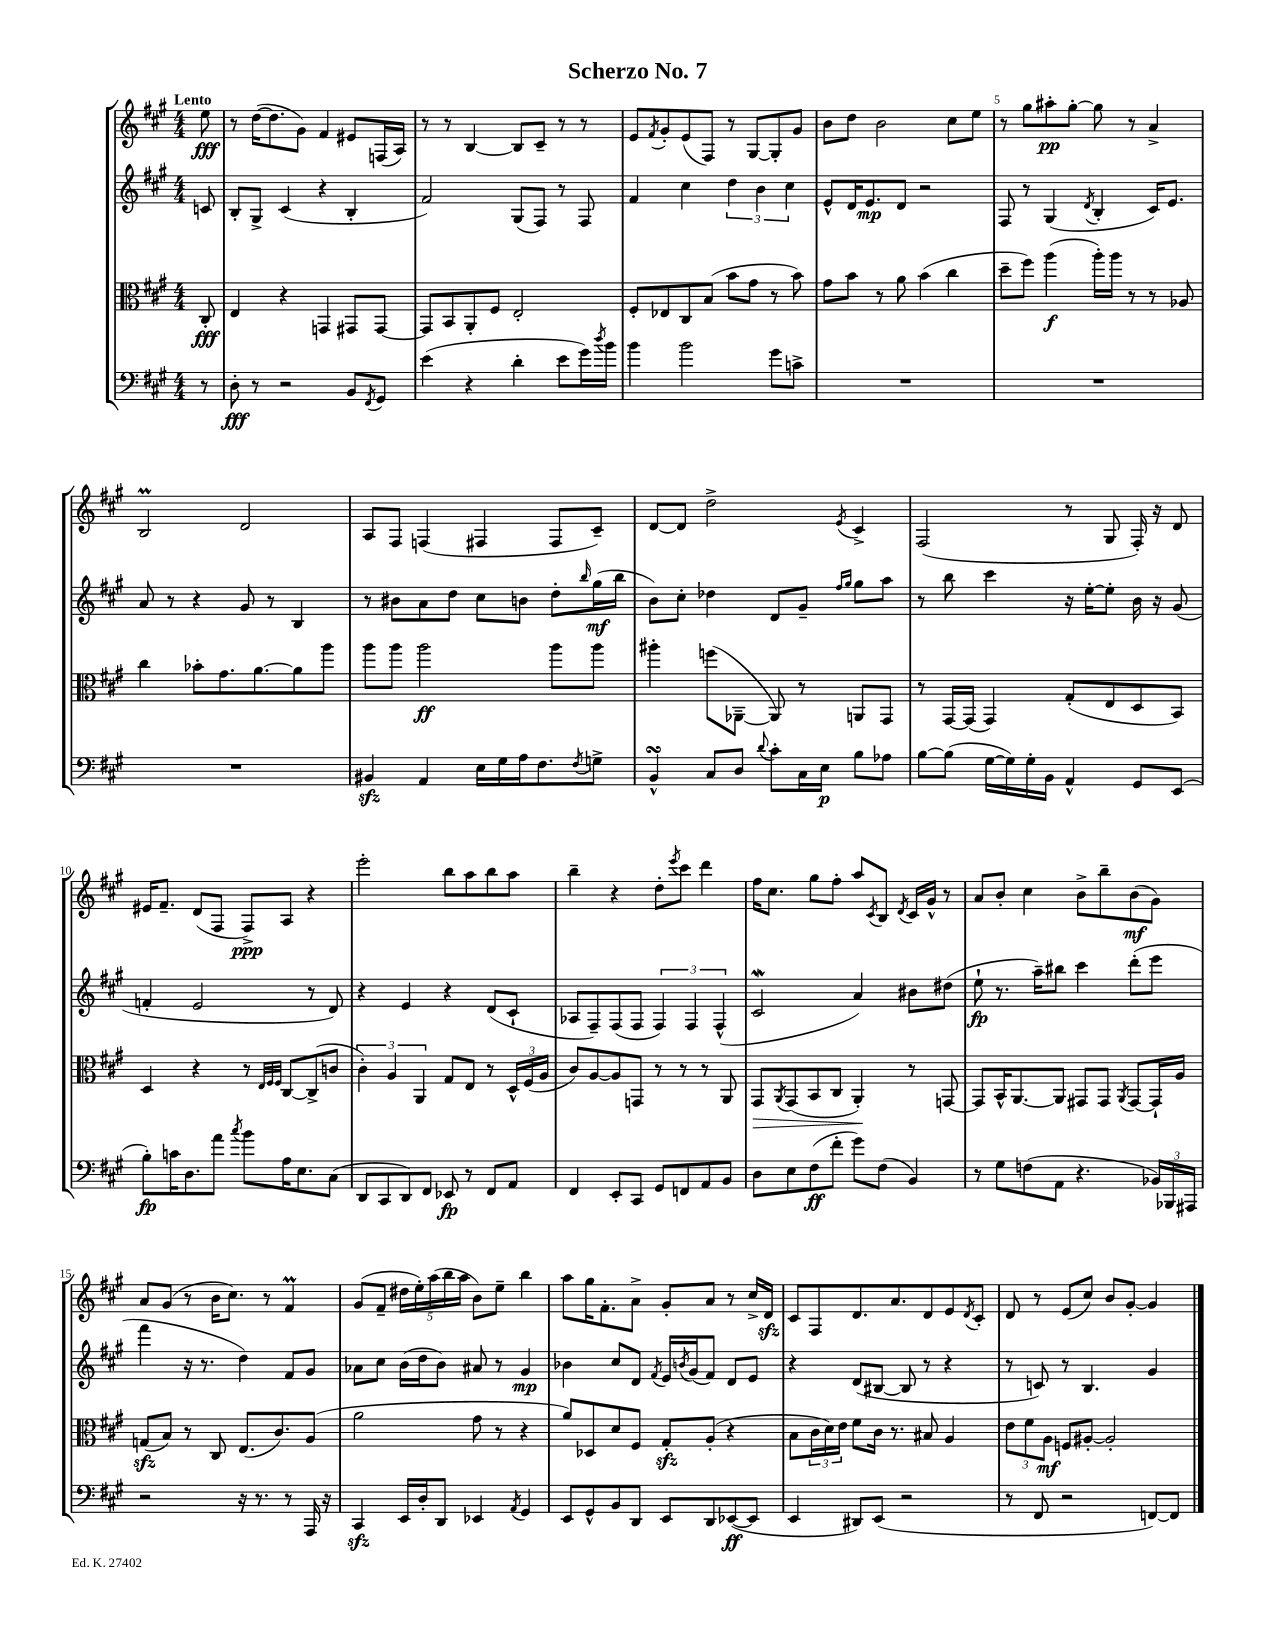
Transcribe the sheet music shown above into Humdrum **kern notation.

**kern	**kern	**kern	**kern
*staff4	*staff3	*staff2	*staff1
*clefF4	*clefC3	*clefG2	*clefG2
*k[f#c#g#]	*k[f#c#g#]	*k[f#c#g#]	*k[f#c#g#]
*M4/4	*M4/4	*M4/4	*M4/4
8r	8C#'	8c	8ee
=	=	=	=
8D'	4E	8B'	8r
8r	.	8G#^	([16dd
.	.	.	8.dd]
2r	4r	(4c#	.
.	.	.	8g#)
.	4GG	4r	4f#
8BB	8GG#	4B'	8e#
8qFF#	.	.	.
8GG#	[8GG#	.	(16F
.	.	.	16A)
=	=	=	=
(4e	8GG#]	2f#)	8r
.	8BB	.	8r
4r	8AA'	.	[4B
.	8F#	.	.
4d'	2E'	(8G#	8B]
.	.	8F#)	8c#~
8e	.	8r	8r
16g#)	.	8F#	8r
8qdd	.	.	.
16b	.	.	.
=	=	=	=
4b	8F#'	4f#	8e
.	.	.	8qf#
.	8E-	.	8g#'
2b	8C#	4cc#	(8e
.	(8B	.	8F#)
.	8b	6dd	8r
.	8g#	.	[8G#
.	.	6b	.
8g#	8r	.	8G#']
.	.	6cc#	.
8c^	8b)	.	8g#
=	=	=	=
1r	8g#	8e^^	8b
.	8b	16d	8dd
.	.	8.e	.
.	8r	.	2b
.	8a	8d	.
.	(4b	2r	.
.	4cc#	.	8cc#
.	.	.	8ee
=	=	=	=
1r	8dd~	8F#	8r
.	8ff#)	8r	8gg#
.	(4aa	(4G#	8aa#'
.	.	.	[8gg#'
.	.	8qd	.
.	16aa')	4B'	8gg#]
.	16aa	.	.
.	8r	.	8r
.	8r	16c#)	4a^
.	.	8.e	.
.	8A-	.	.
=	=	=	=
1r	4cc#	8a	2B
.	.	8r	.
.	8b-'	4r	.
.	8.g#	.	.
.	.	8g#	2d
.	[8.a	.	.
.	.	8r	.
.	8a]	4B	.
.	8aa	.	.
=	=	=	=
4BB#	8aa	8r	8A
.	8aa	8b#	8F#
4AA	2aa	8a	(4F
.	.	8dd	.
16E	.	8cc#	4F#
16G#	.	.	.
16A	.	8b	.
8.F#	.	.	.
.	8aa	8dd'	8F#
8qF#	.	16qqbb	.
8G^	8aa	(16gg#	8c#~)
.	.	16bb	.
=	=	=	=
4BB^^	4aa#'	8b)	[8d
.	.	8cc#'	8d]
8C#	(8ff	4dd-	2dd^
8D	[8AA-~	.	.
8qqd	.	.	.
8c#'	8AA-])	8d	.
16C#	8r	8g#~	.
16E	.	.	.
.	.	16qqff#	.
.	.	16qqgg#	8qe
8B	8AA	8gg#	4c#^
8A-	8GG#	8aa	.
=	=	=	=
[8B	8r	8r	(2F#
(8B]	[16GG#	8bb	.
.	(16GG#]	.	.
[16G#	4GG#)	4ccc#	.
16G#])	.	.	.
16G#'	.	.	.
16BB	.	.	.
4AA^^	(8G#'	16r	8r
.	.	[16ee'	.
.	8E	8ee']	8G#
8GG#	8D	16b	16F#')
.	.	16r	16r
(8EE	8BB)	(8g#	8d
=	=	=	=
8B')	4D	4f'	16e#
.	.	.	8.f#~
16c	.	.	.
8.D	.	.	.
.	4r	2e	(8d
8a	.	.	8F#
8qcc#	.	.	.
8b	8r	.	8F#^)
.	32qqE	.	.
.	32qqF#	.	.
.	32qqF#	.	.
16A	[8C#	.	8A
8.E	.	.	.
.	(8C#^]	8r	4r
(8C#	8c	8d)	.
=	=	=	=
8DD	6c#')	4r	2eee'
8CC#	.	.	.
.	6A	.	.
8DD)	.	4e	.
.	6AA	.	.
8FF#	.	.	.
8EE-	8G#	4r	8bb
8r	8E	.	8aa
8FF#	8r	(8d	8bb
8AA	24D^^	8c#`	8aa
.	(24F#	.	.
.	24A	.	.
=	=	=	=
4FF#	8c#)	8A-	4bb~
.	[8A	8F#~)	.
8EE'	8A]	(8F#	4r
8CC#	8GG	8F#	.
8GG#	8r	6F#)	8dd'
.	.	.	8qeee
8FF	8r	.	8ccc#
.	.	6F#	.
8AA	8r	.	4ddd
.	.	(6F#^^	.
8BB	8AA	.	.
=	=	=	=
8D	8GG#	2c#	16ff#
.	.	.	8.cc#
.	8qAA	.	.
8E	(8GG#	.	.
(8F#	8BB	.	8gg#
8f#'	8C#	.	8ff#'
8g#)	4AA')	4a)	8aa
.	.	.	8qc#
(8F#	.	.	8B
.	.	.	8qd
4BB)	8r	8b#	16c#
.	.	.	16g#^^
.	[8GG	(8dd#	8r
=	=	=	=
8r	8GG]	8ee`	8a
8G#	16BB^^	8.r	8b'
.	[8.AA	.	.
(8F	.	.	4cc#
.	.	16aa~)	.
8AA	8AA]	8bb#	.
4.r	8GG#	4ccc#	8b^
.	8GG#	.	8bb~
.	8qAA	.	.
.	[8GG#	(8ddd'	(8b
24BB-)	16GG#`]	8eee	8g#)
24BBB-	.	.	.
.	16A	.	.
24AAA#	.	.	.
=	=	=	=
2r	(8G	4fff#	8a
.	8B)	.	(8g#
.	8r	16r	8r
.	.	8.r	.
.	8C#	.	16b
.	.	.	8.cc#)
16r	(8.E	4dd)	.
8.r	.	.	.
.	.	.	8r
.	8.c#)	.	.
8r	.	8f#	4f#
16AAA	(8A	8g#	.
16r	.	.	.
=	=	=	=
4CC#	2a	8a-	(8g#
.	.	8cc#	8f#~
16EE	.	(16b	20dd#
.	.	.	20ee')
16D'	.	16dd	.
.	.	.	(20aa
8DD	.	8b)	.
.	.	.	20bb
.	.	.	20aa
4EE-	8g#	8a#	8b)
.	8r	8r	8ee~
8qAA	.	.	.
4GG#	4r	4g#	4bb
=	=	=	=
8EE	8a)	4b-	8aa
8GG#^^	8D-	.	16gg#
.	.	.	8.f#'
8BB	8d	8cc#	.
8DD	8F#	8d	8a^
.	.	8qf#	.
8EE	8G#'	16e	8g#'
.	.	8qb	.
.	.	(16g#	.
8DD	(8A'	8f#)	8a
([8EE-	4r	8d	8r
8EE-]	.	8e	16cc#^
.	.	.	16d
=	=	=	=
4EE	8B	4r	8c#
.	24c#	.	8F#
.	24d)	.	.
.	24e	.	.
8DD#)	8f#	(8d	8.d
(8EE	16c#	[8B#	.
.	8.r	.	8.a
2r	.	8B#]	.
.	8B#	8r	8d
.	4A	4r	8e
.	.	.	8qd
.	.	.	8c#'
=	=	=	=
8r	12e	8r	8d
.	12f#	.	.
8FF#	.	8c)	8r
.	12A	.	.
2r	8F	8r	(8e
.	[8A#'	4.B	8cc#)
.	2A#']	.	8b
.	.	.	[8g#'
[8FF)	.	4g#	4g#]
8FF]	.	.	.
==	==	==	==
*-	*-	*-	*-
